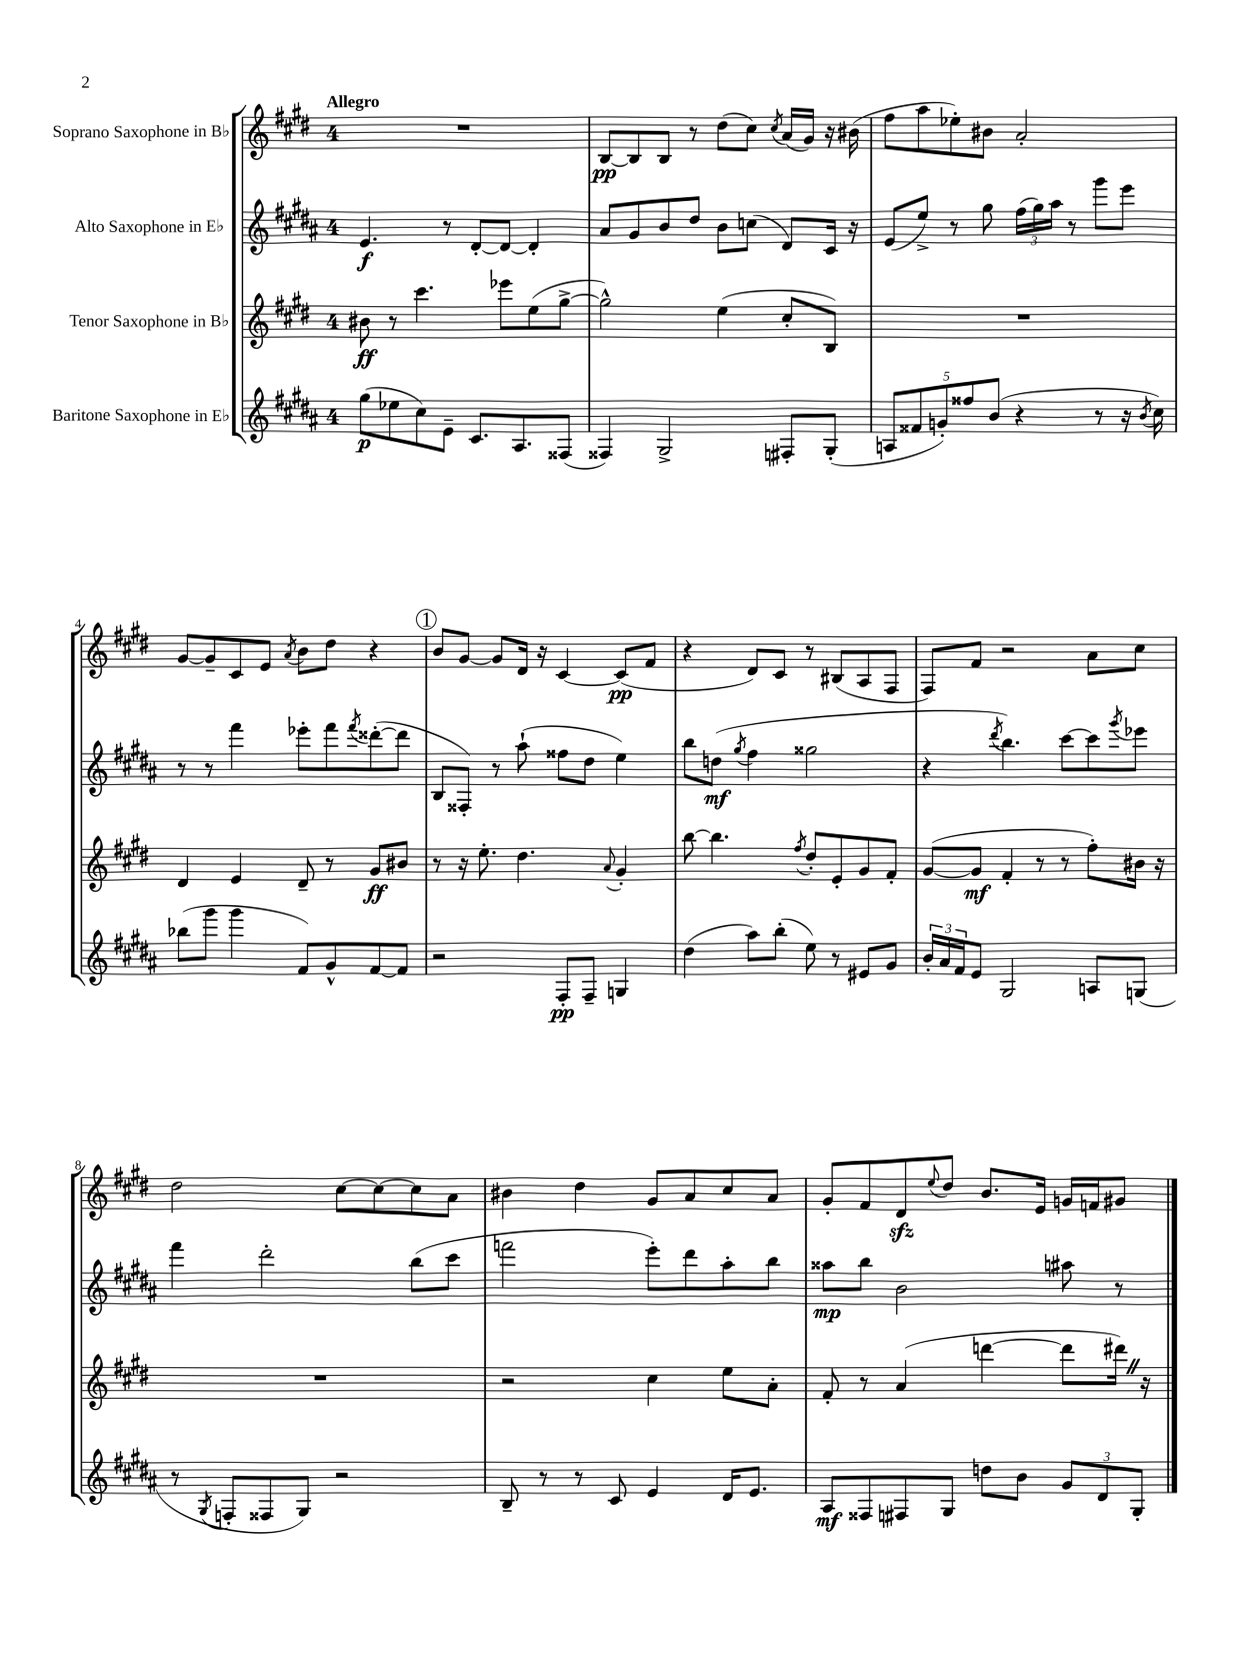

**kern	**kern	**kern	**kern
*staff4	*staff3	*staff2	*staff1
*clefG2	*clefG2	*clefG2	*clefG2
*k[f#c#g#d#a#]	*k[f#c#g#d#]	*k[f#c#g#d#a#]	*k[f#c#g#d#]
*M4/4	*M4/4	*M4/4	*M4/4
(8gg#\L	8b#\	4.e/	1r
8ee-\	8r	.	.
8cc#\)	4.ccc#\	.	.
8e~\J	.	8r	.
8.c#/L	.	[8d#'/L	.
.	8eee-\L	8d#/_J	.
8.A#/	.	.	.
.	(8ee\	4d#'/]	.
(8F##/J	[8gg#^\J	.	.
=	=	=	=
4F##/)	2gg#^^\])	8a#/L	[8B/L
.	.	8g#/	8B/]
2G#^/	.	8b/	8B/J
.	.	8dd#/J	8r
.	(4ee\	8b\L	(8dd#\L
.	.	(8cc\J	8cc#\J)
.	.	.	8qcc#/
8F#'/L	8cc#'/L	8d#/L)	(16a/LL
.	.	.	16g#/JJ)
(8G#'/J	8B/J)	16c#/Jk	16r
.	.	16r	(16b#\
=	=	=	=
10A/L	1r	(8e/L	8ff#\L
10f##/	.	.	.
.	.	8ee^/J)	8aa\
10g'/)	.	.	.
.	.	8r	8ee-'\)
10ff##/	.	.	.
.	.	8gg#\	8b#\J
(10b/J	.	.	.
4r	.	(24ff#\LL	2a'/
.	.	24gg#\)	.
.	.	24aa#\JJ	.
.	.	8r	.
8r	.	8ggg#\L	.
16r	.	8eee\J	.
8qb/	.	.	.
16cc#\)	.	.	.
=	=	=	=
(8bb-\L	4d#/	8r	[8g#/L
8ggg#\J	.	8r	8g#~/]
4ggg#\	4e/	4fff#\	8c#/
.	.	.	8e/J
.	.	.	8qa/
8f#/L)	8d#~/	8eee-'\L	8b\L
8g#^^/	8r	8fff#\	8dd#\J
.	.	8qfff#/	.
[8f#/	8g#/L	([8ddd##'\	4r
8f#/]J	8b#/J	8ddd##\]J	.
=	=	=	=
2r	8r	8B/L	8b/L
.	16r	8F##'/J)	[8g#/J
.	8.ee'\	.	.
.	.	8r	8g#/]L
.	4.dd#\	(8aa#`\	16d#/Jk
.	.	.	16r
8F#'/L	.	8ff##\L	[4c#/
8F#~/J	.	8dd#\J	.
.	8qqa/	.	.
4G/	4g#'/	4ee\)	(8c#/]L
.	.	.	8f#/J
=	=	=	=
(4dd#\	[8bb\	8bb\L	4r
.	4.bb\]	(8dd\J	.
.	.	8qgg#/	.
8aa#\L)	.	4ff#\	8d#/L)
(8bb'\J	.	.	8c#/J
.	8qff#/	.	.
8ee\)	8dd#'/L	2gg##\	8r
8r	8e'/	.	(8B#/L
8e#/L	8g#/	.	8A/
8g#/J	8f#'/J	.	8F#/J
=	=	=	=
24b'/LL	([8g#/L	4r	8F#/L)
24a#/	.	.	.
24f#/J	.	.	.
8e/J	8g#/]J	.	8f#/J
.	.	8qddd#/	.
2G#/	4f#'/	4.bb\)	2r
.	8r	.	.
.	8r	[8ccc#\L	.
8A/L	8ff#'\L)	8ccc#\]	8a\L
.	.	8qggg#/	.
(8G/J	16b#\Jk	8eee-\J	8cc#\J
.	16r	.	.
=	=	=	=
8r	1r	4fff#\	2dd#\
8qG#/	.	.	.
8F'/L	.	.	.
8F##/	.	2ddd#'\	.
8G#/J)	.	.	.
2r	.	.	[8cc#\L
.	.	.	8cc#\_
.	.	(8bb\L	8cc#\]
.	.	8ccc#\J	8a\J
=	=	=	=
8B~/	2r	2fff\	4b#\
8r	.	.	.
8r	.	.	4dd#\
8c#/	.	.	.
4e/	4cc#\	8eee'\L)	8g#/L
.	.	8ddd#\	8a/
16d#/LK	8ee\L	8aa#'\	8cc#/
8.e/J	.	.	.
.	8a'\J	8bb\J	8a/J
=	=	=	=
8A#/L	8f#'/	8aa##\L	8g#'/L
8F##/	8r	8bb\J	8f#/
8F#/	(4a/	2b\	8d#/
.	.	.	8qqee/
8G#/J	.	.	8dd#/J
8dd\L	[4ddd\	.	8.b/L
8b\J	.	.	.
.	.	.	16e/Jk
12g#/L	8ddd\]L	8aa#\	16g/LL
.	.	.	16f/J
12d#/	.	.	.
.	16ddd#\Jk)	8r	8g#/J
12G#'/J	.	.	.
.	16r	.	.
==	==	==	==
*-	*-	*-	*-
